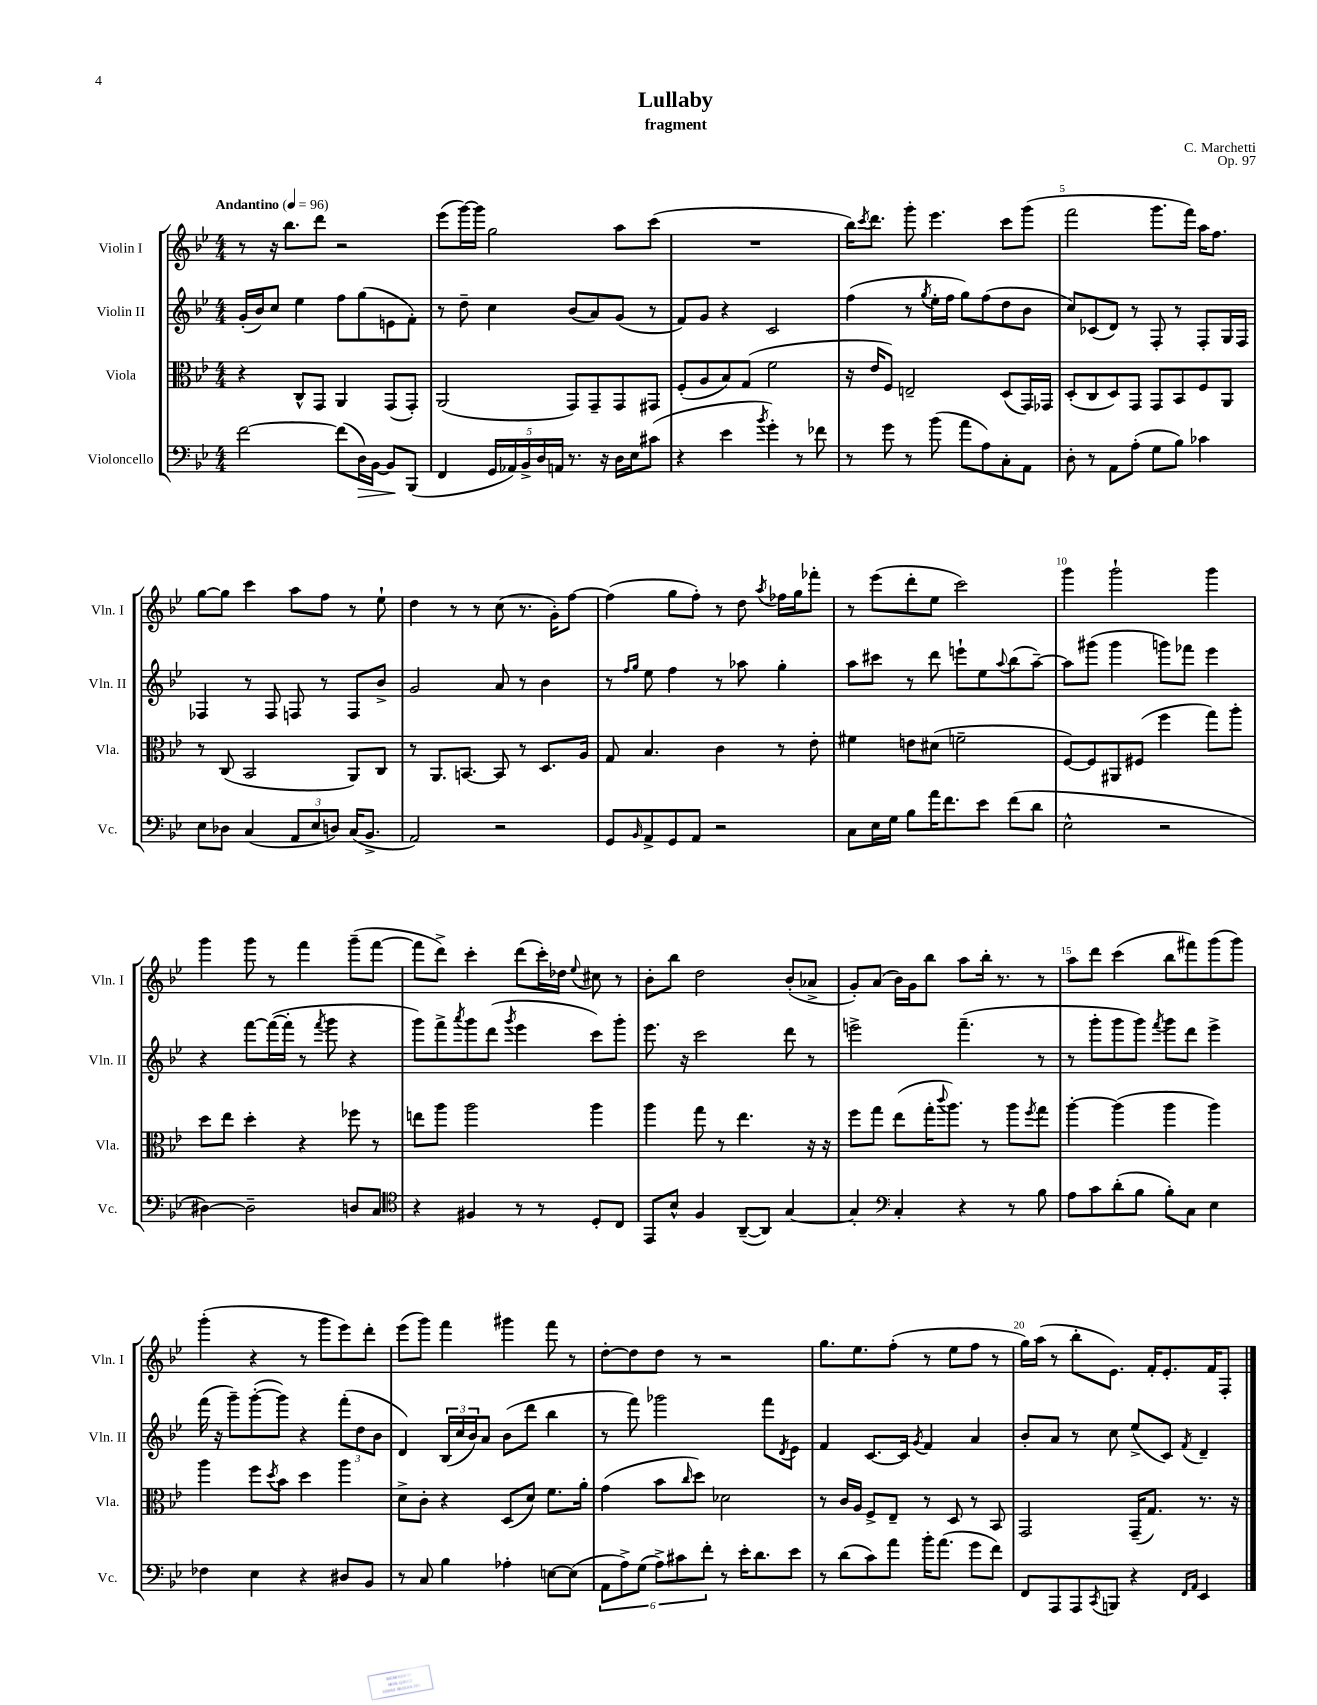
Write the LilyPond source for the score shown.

\header { title = "Lullaby" composer = "C. Marchetti" subtitle = "fragment" opus = "Op. 97" }
<<
\new StaffGroup <<
\new Staff = "s0" \with { instrumentName = "Violin I" shortInstrumentName = "Vln. I" } {
    \clef treble \key bes \major \numericTimeSignature \time 4/4 \tempo "Andantino" 4 = 96
    r8 r16 bes''8. d'''8 r2 |
    ees'''8( g'''16~) g'''16 g''2 a''8 c'''8( |
    R1 |
    bes''16) \acciaccatura { c'''8 } d'''8. g'''8-. ees'''4. c'''8 g'''8( |
    f'''2 g'''8. f'''16) a''16 f''8. |
    g''8~ g''8 c'''4 a''8 f''8 r8 ees''8-! |
    d''4 r8 r8 c''8( r8. g'16-.) f''8~ |
    f''4( g''8 f''8-.) r8 d''8 \acciaccatura { a''8 } fes''16 g''16 fes'''8-. |
    r8 ees'''8( d'''8-. ees''8 c'''2) |
    g'''4 g'''2-! g'''4 |
    g'''4 g'''8 r8 f'''4 g'''8--( f'''8~ |
    f'''8 d'''8->) c'''4-. d'''8( c'''16-.) des''16 \appoggiatura { ees''8 } cis''8 r8 |
    bes'8-. bes''8 d''2 bes'8-.( aes'8-> |
    g'8-.) a'8( bes'16) g'16 bes''8 a''8 bes''16-. r8. r8 |
    a''8 d'''8 c'''4( bes''8 fis'''8) g'''8( g'''8) |
    g'''4-.( r4 r8 g'''8 ees'''8) d'''8-. |
    ees'''8( g'''8) f'''4 gis'''4 f'''8 r8 |
    d''8~-. d''8 d''8 r8 r2 |
    g''8. ees''8. f''8-.( r8 ees''8 f''8 r8 |
    g''16) a''16( r8 bes''8-. ees'8.) f'16-. ees'8.-. f'16 f8-. \bar "|." |
}
\new Staff = "s1" \with { instrumentName = "Violin II" shortInstrumentName = "Vln. II" } {
    \clef treble \key bes \major \numericTimeSignature \time 4/4
    g'16-.( bes'16) c''8 ees''4 f''8 g''8( e'8 f'8-.) |
    r8 d''8-- c''4 bes'8( a'8) g'8( r8 |
    f'8) g'8 r4 c'2 |
    f''4( r8 \acciaccatura { g''8 } ees''16-. f''16 g''8) f''8( d''8 bes'8 |
    c''8) ces'8( d'8) r8 f8-. r8 f8-. g16 f16 |
    fes4 r8 fes8 f8 r8 f8 bes'8-> |
    g'2 a'8 r8 bes'4 |
    r8 \grace { f''16 g''16 } ees''8 f''4 r8 aes''8 g''4-. |
    a''8 cis'''8 r8 d'''8 e'''8-! ees''8 \appoggiatura { a''8 } bes''8( a''8~--) |
    a''8 gis'''8( gis'''4 g'''8) fes'''8 ees'''4 |
    r4 f'''8~ f'''16~( f'''16-. r8 \acciaccatura { f'''8 } g'''8 r4 |
    g'''8) f'''8-> \acciaccatura { a'''8 } g'''8 d'''8( \acciaccatura { g'''8 } ees'''4 c'''8) g'''8-. |
    ees'''8. r16 c'''2 d'''8 r8 |
    e'''2-> f'''4.--( r8 |
    r8 g'''8-. g'''8 g'''8) \acciaccatura { f'''8 } g'''8 d'''8 ees'''4-> |
    f'''16( r16 g'''8--) g'''8~-.( g'''8) r4 \tuplet 3/2 { f'''8-.( d''8 bes'8 } |
    d'4) \tuplet 3/2 { bes16( c''16 bes'16) } a'8 bes'8( d'''8 bes''4 |
    r8 f'''8) ges'''2 f'''8 \acciaccatura { d'8 } ees'8 |
    f'4 c'8.~ c'16 \acciaccatura { g'8 } f'4 a'4 |
    bes'8-. a'8 r8 c''8 ees''8->( c'8) \acciaccatura { f'8 } d'4-- \bar "|." |
}
\new Staff = "s2" \with { instrumentName = "Viola" shortInstrumentName = "Vla." } {
    \clef alto \key bes \major \numericTimeSignature \time 4/4
    r4 c8-^ g,8 a,4 g,8( g,8-.) |
    a,2( g,8) g,8-- g,8 gis,8 |
    f8-.( a8 bes8) g8( f'2 |
    r16 ees'16 f8) e2-- d8( g,16) ges,16 |
    d8-.( c8 d8) g,8 g,8 bes,8 f8 a,8 |
    r8 c8( bes,2 a,8) c8 |
    r8 a,8. b,8.~ b,8 r8 d8. a16 |
    g8 bes4. c'4 r8 ees'8-. |
    fis'4 e'8 dis'8( f'2-- |
    f8~) f8 ais,8 fis8( f''4 g''8) a''8-. |
    d''8 ees''8 d''4-. r4 fes''8 r8 |
    e''8 a''8 a''2 a''4 |
    a''4 g''8 r8 ees''4. r16 r16 |
    f''8 g''8 ees''8( g''16-. \appoggiatura { c'''8 } a''8.) r8 a''8 \acciaccatura { f''8 } g''8 |
    a''4~-. a''4( a''4 a''4) |
    a''4 f''8 \acciaccatura { d''8 } bes'8 d''4 a''4 |
    d'8-> c'8-. r4 d8( d'8) f'8. a'16-. |
    g'4( bes'8 \grace { c''16 } d''8) des'2 |
    r8 c'16 a16 f8-> ees8-- r8 d8 r8 bes,8 |
    g,2 g,16--( g8.) r8. r16 \bar "|." |
}
\new Staff = "s3" \with { instrumentName = "Violoncello" shortInstrumentName = "Vc." } {
    \clef bass \key bes \major \numericTimeSignature \time 4/4
    f'2~ f'8( d16\>) bes,16~ bes,8\! bes,,8( |
    f,4 \tuplet 5/4 { g,16 aes,16) bes,16-> d16 a,16 } r8. r16 d16 ees16 cis'8( |
    r4 ees'4 \acciaccatura { bes'8 } g'4-.) r8 fes'8 |
    r8 g'8 r8 bes'8( a'8 a8) c8-. a,8 |
    d8-. r8 a,8 a8-.( g8 bes8) ces'4 |
    ees8 des8 c4( \tuplet 3/2 { a,8 ees8 d8) } c16( bes,8.-> |
    a,2) r2 |
    g,8 \grace { bes,16 } a,8-> g,8 a,8 r2 |
    c8 ees16 g16 bes8 a'16 f'8. ees'8 f'8( d'8 |
    ees2-^ r2 |
    dis4~) dis2-- d8 c8 |
    \clef tenor r4 fis4 r8 r8 d8-. c8 |
    ees,8 bes8-^ f4 a,8~--( a,8) g4~ |
    g4-. \clef bass c4-. r4 r8 bes8 |
    a8 c'8 d'8-.( bes8 bes8-.) c8 ees4 |
    fes4 ees4 r4 dis8 bes,8 |
    r8 c8 bes4 aes4-. e8~ e8( |
    \tuplet 6/4 { a,8 a8->) g8( a8->) cis'8 f'8-. } r8 ees'16-. d'8. ees'8 |
    r8 d'8( c'8) a'8 bes'16-. a'8.( g'8 f'8) |
    f,8 a,,8 a,,8 \acciaccatura { c,8 } b,,8 r4 \grace { f,16 a,16 } ees,4 \bar "|." |
}
>>
>>
\layout { \context { \Score \override BarNumber.break-visibility = ##(#f #t #t) barNumberVisibility = #(every-nth-bar-number-visible 5) } }
